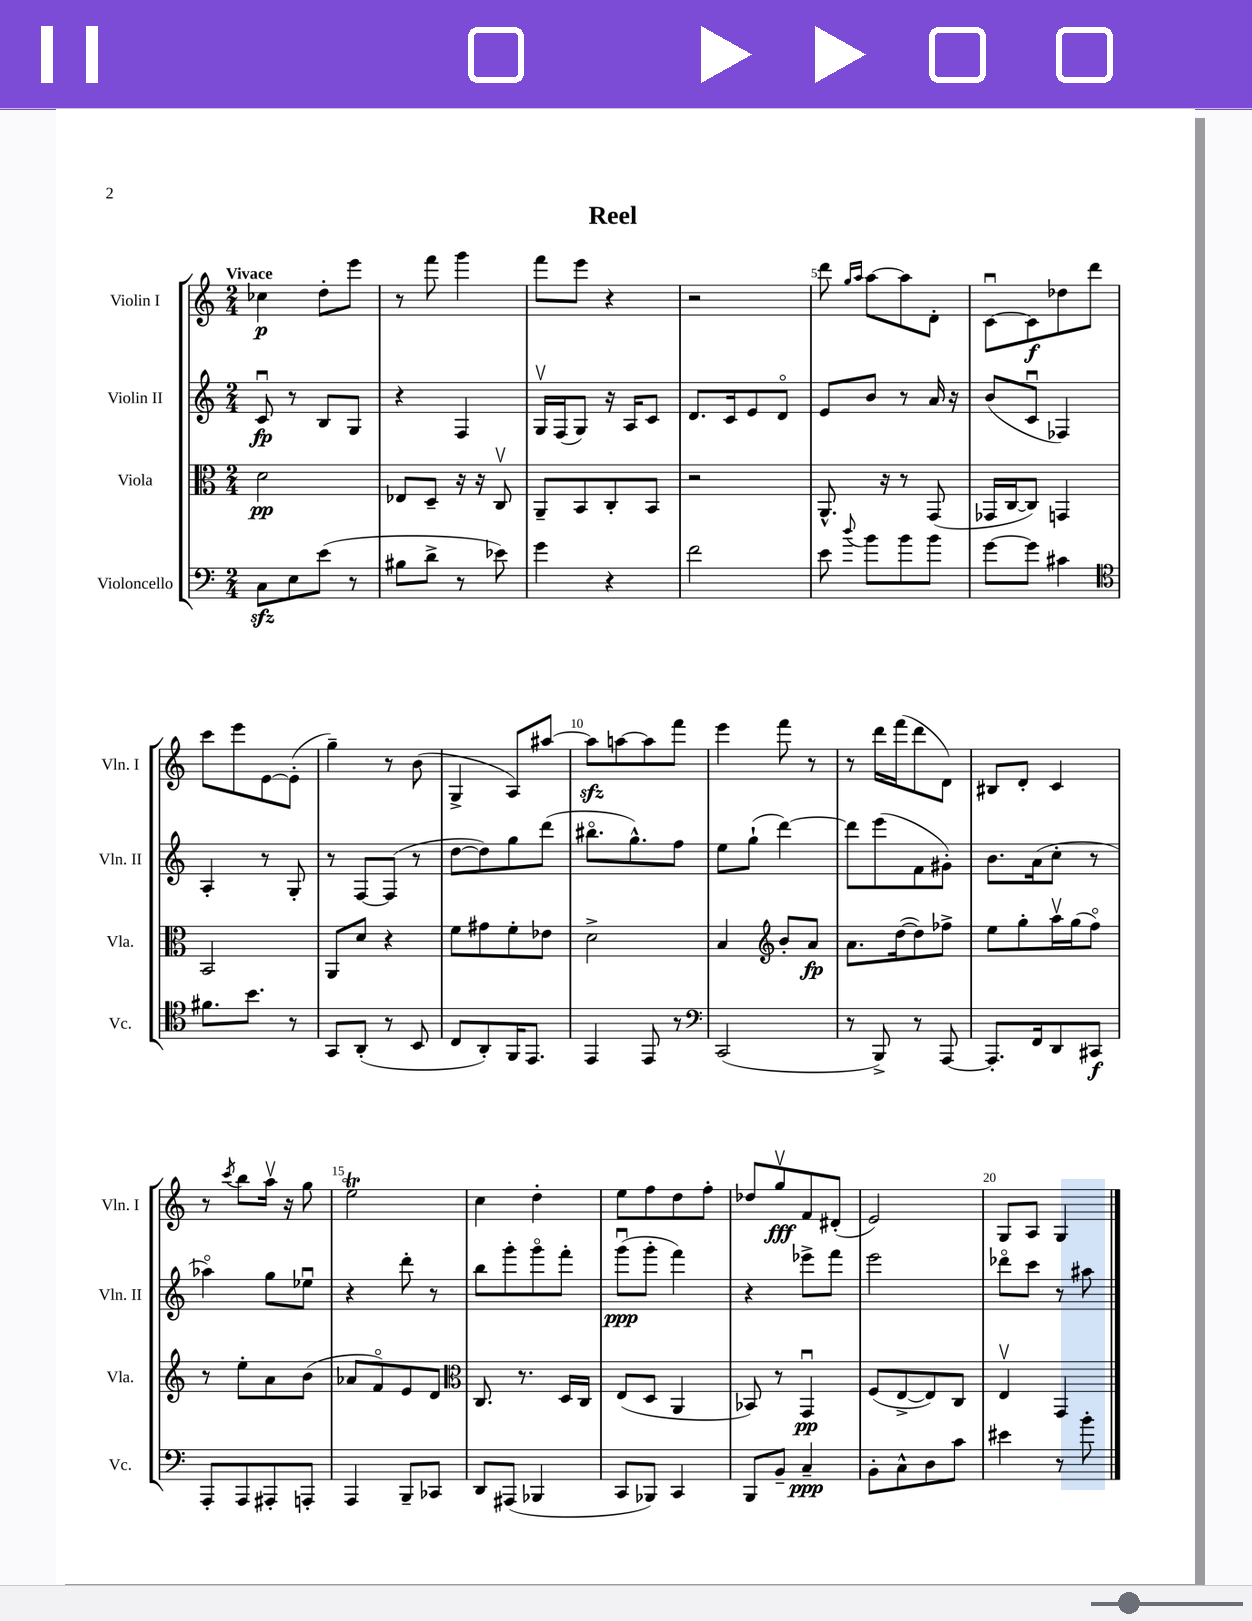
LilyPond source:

\header { title = "Reel" }
<<
\new StaffGroup <<
\new Staff = "s0" \with { instrumentName = "Violin I" shortInstrumentName = "Vln. I" } {
    \clef treble \key c \major \numericTimeSignature \time 2/4 \tempo "Vivace"
    \autoBeamOff ces''4\p d''8[-. e'''8] |
    r8 f'''8 g'''4 |
    f'''8[ e'''8] r4 |
    r2 |
    d'''8 \grace { g''16[ a''16] } a''8[~ a''8 d'8]-. |
    c'8[~\downbow c'8\f des''8 d'''8] |
    c'''8[ e'''8 e'8~ e'8]-.( |
    g''4--) r8 b'8( |
    g4-> a8[) ais''8]~ |
    ais''8[\sfz a''8~ a''8 f'''8] |
    e'''4 f'''8 r8 |
    r8 d'''16[ f'''16( d'''8 d'8]) |
    bis8[ d'8]-. c'4 |
    r8 \acciaccatura { c'''8 } b''8[ a''16]\upbow r16 g''8 |
    e''2\trill |
    c''4 d''4-. |
    e''8[ f''8 d''8 f''8]-. |
    des''8[ g''8\upbow\fff f'8 dis'8]-.( |
    e'2) |
    g8[ a8] g4 \bar "|." |
}
\new Staff = "s1" \with { instrumentName = "Violin II" shortInstrumentName = "Vln. II" } {
    \clef treble \key c \major \numericTimeSignature \time 2/4
    \autoBeamOff c'8\downbow\fp r8 b8[ g8] |
    r4 f4 |
    g16[\upbow f16( g8]) r16 a16[ c'8] |
    d'8.[ c'16 e'8 d'8]\flageolet |
    e'8[ b'8] r8 a'16 r16 |
    b'8[( c'8]\downbow fes4) |
    a4-. r8 g8-. |
    r8 f8[~ f8]( r8 |
    d''8[~ d''8) g''8 d'''8]( |
    bis''8.[\flageolet g''8.-^) f''8] |
    e''8[ g''8]-!( d'''4~) |
    d'''8[ e'''8( f'8 gis'8]-.) |
    b'8.[ a'16( c''8]-. r8 |
    aes''4\flageolet) g''8[ ees''8]\downbow |
    r4 d'''8-. r8 |
    b''8[ g'''8-. g'''8\flageolet f'''8]-. |
    g'''8[\downbow\ppp( g'''8]-. f'''4) |
    r4 ees'''8[-> f'''8] |
    e'''2 |
    des'''8[\flageolet c'''8] r8 ais''8 \bar "|." |
}
\new Staff = "s2" \with { instrumentName = "Viola" shortInstrumentName = "Vla." } {
    \clef alto \key c \major \numericTimeSignature \time 2/4
    \autoBeamOff d'2\pp |
    ees8[ d8]-- r16 r16 c8\upbow |
    a,8[-- b,8 c8-. b,8] |
    r2 |
    a,8.-^ r16 r8 g,8( |
    ges,16[ c16~ c8]) g,4 |
    b,2 |
    a,8[ d'8] r4 |
    f'8[ gis'8 f'8-. ees'8] |
    d'2-> |
    b4 \clef treble b'8[-. a'8]\fp |
    a'8.[ d''16~( d''8) fes''8]-> |
    e''8[ g''8-. a''16\upbow g''16( f''8]\flageolet) |
    r8 e''8[-. a'8 b'8]( |
    aes'8[ f'8\flageolet) e'8 d'8] |
    \clef alto c8. r8. d16[ c16] |
    e8[( d8] a,4 |
    bes,8) r8 g,4\downbow\pp |
    f8[( e8~-> e8) c8] |
    e4\upbow g,4 \bar "|." |
}
\new Staff = "s3" \with { instrumentName = "Violoncello" shortInstrumentName = "Vc." } {
    \clef bass \key c \major \numericTimeSignature \time 2/4
    \autoBeamOff c8[\sfz e8 e'8]( r8 |
    bis8[ d'8]-> r8 ees'8) |
    g'4 r4 |
    f'2 |
    e'8 \appoggiatura { d''8 } b'8[ b'8 b'8] |
    g'8[~ g'8] cis'4 |
    \clef tenor fis'8.[ b'8.] r8 |
    g,8[ a,8]-.( r8 b,8 |
    c8[ a,8-.) f,16 e,8.] |
    e,4 e,8 r8 |
    \clef bass c,2( |
    r8 b,,8->) r8 a,,8~ |
    a,,8.[-. f,16 d,8 cis,8]\f |
    a,,8[-. a,,8 ais,,8-. a,,8]-. |
    a,,4 b,,8[-- ces,8] |
    d,8[ ais,,8]( bes,,4 |
    c,8[ bes,,8]) c,4 |
    b,,8[ b,8]-- c4--\ppp |
    b,8[-. c8-^ d8 c'8] |
    eis'4 r8 b'8-. \bar "|." |
}
>>
>>
\layout { \context { \Score \override BarNumber.break-visibility = ##(#f #t #t) barNumberVisibility = #(every-nth-bar-number-visible 5) } }
